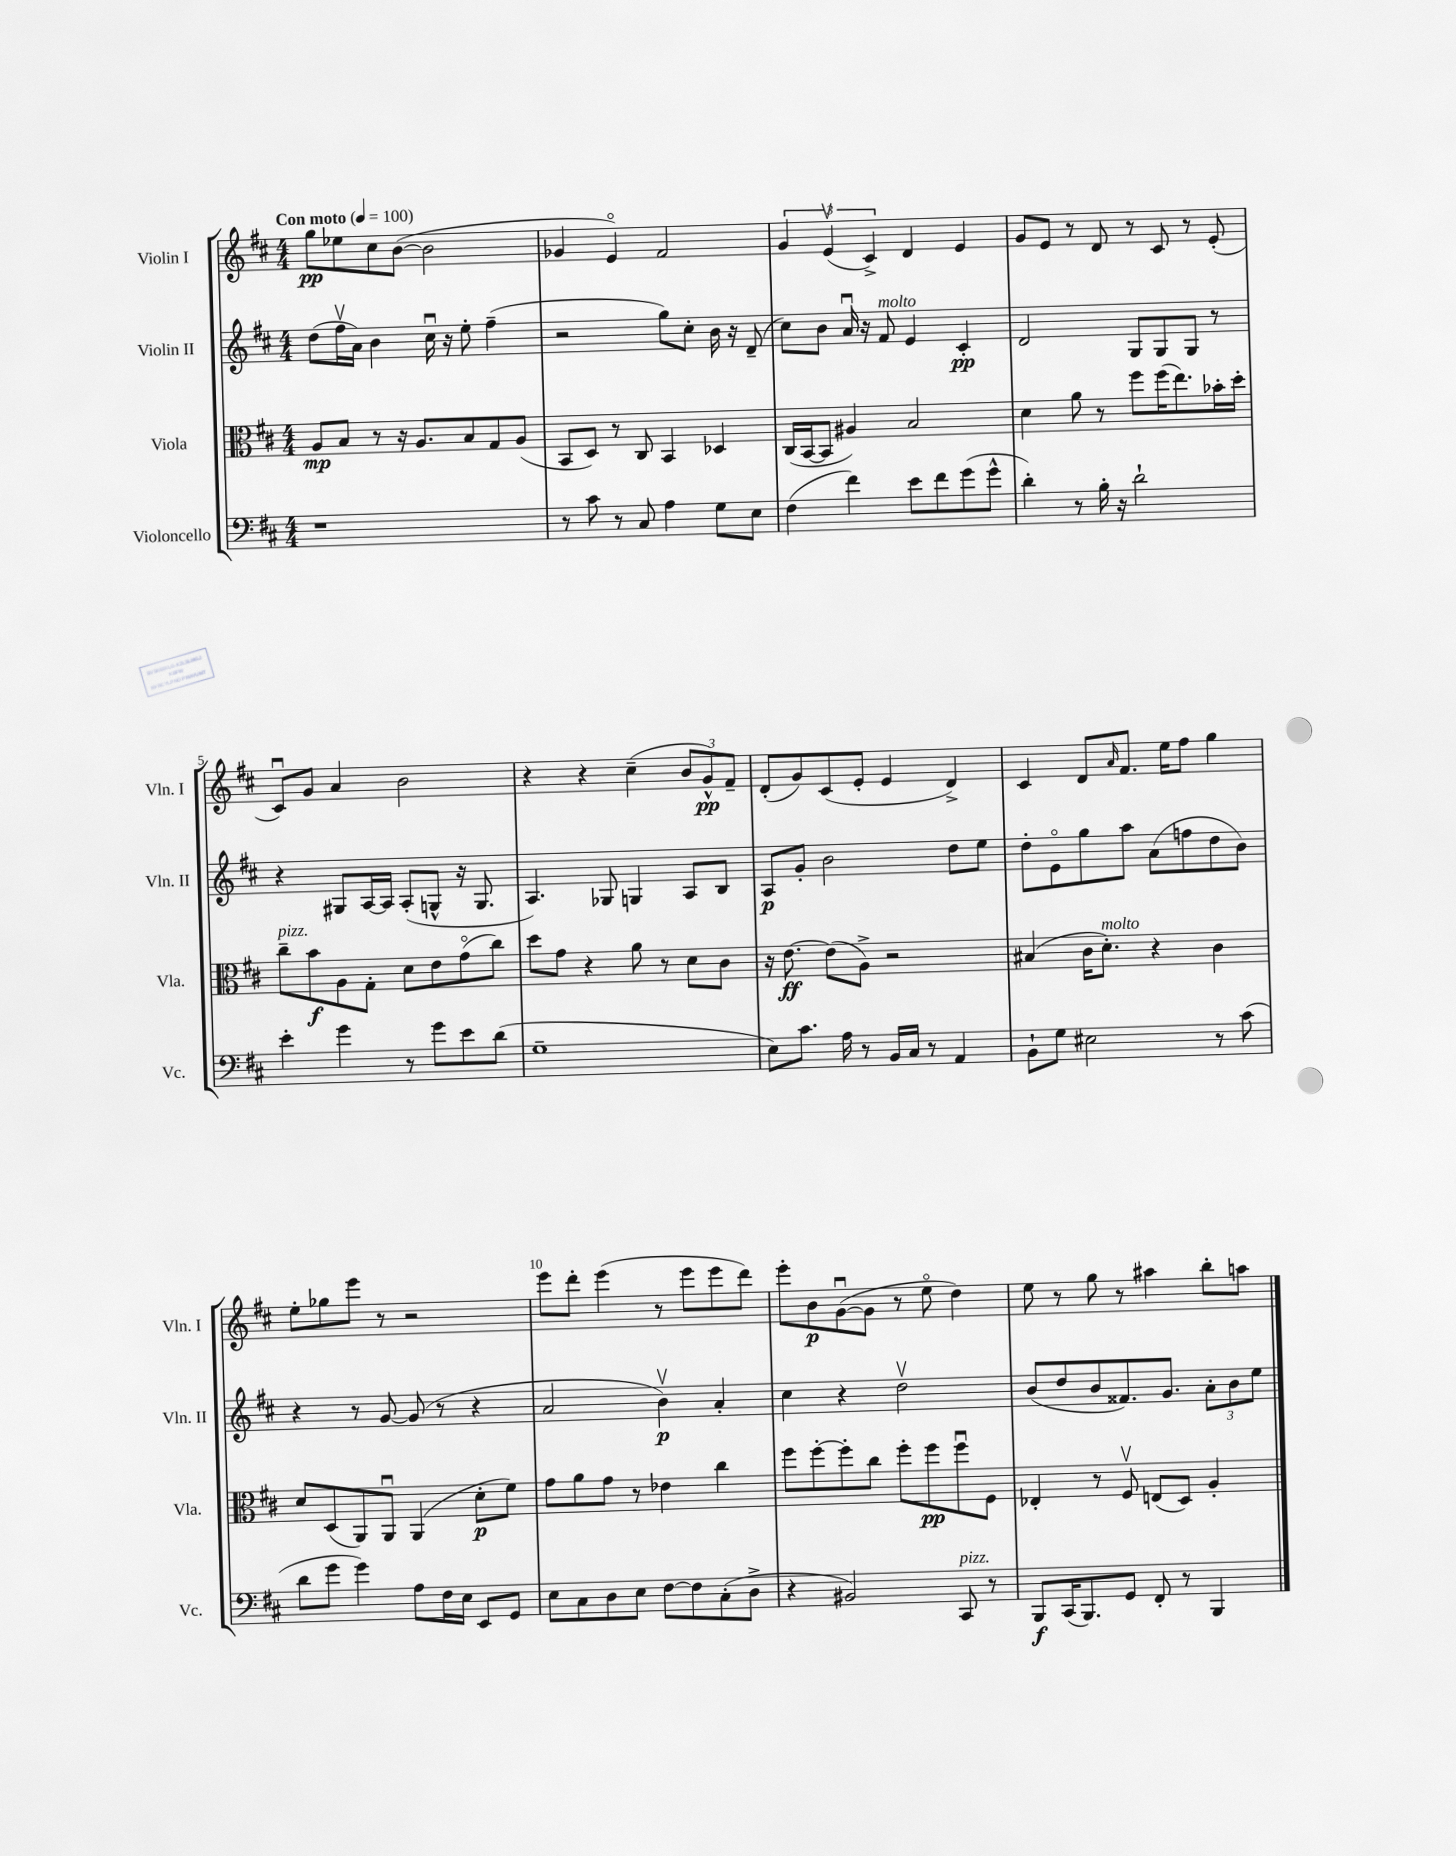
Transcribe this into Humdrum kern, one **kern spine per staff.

**kern	**kern	**kern	**kern
*staff4	*staff3	*staff2	*staff1
*clefF4	*clefC3	*clefG2	*clefG2
*k[f#c#]	*k[f#c#]	*k[f#c#]	*k[f#c#]
*M4/4	*M4/4	*M4/4	*M4/4
*MM100	*MM100	*MM100	*MM100
1r	8A/L	(8dd\L	8gg\L
.	8B/J	16ff#v\L	8ee-\
.	.	16a\JJ)	.
.	8r	4b\	8cc#\
.	16r	.	([8b\J
.	8.A/L	.	.
.	.	16cc#u\	2b\]
.	.	16r	.
.	8B/	8ee'\	.
.	8G/	(4ff#~\	.
.	(8A/J	.	.
=	=	=	=
8r	8BB/L	2r	4g-/
8c#\	8D/J)	.	.
8r	8r	.	4eo/)
8C#/	8C#/	.	.
4A\	4BB/	8gg\L)	2f#/
.	.	8cc#'\J	.
8G\L	4D-/	16b\	.
.	.	16r	.
8E\J	.	(8d~/	.
=	=	=	=
(4F#\	(16C#/LL	8cc#\L)	6g/
.	[16BB/J	.	.
.	8BB/]J	8b\J	.
.	.	.	(6ev/
4f#\)	4A#/)	16au/	.
.	.	16r	.
.	.	.	6c#^/)
.	.	8f#/	.
8e\L	2B/	4e/	4d/
8f#\	.	.	.
(8g\	.	4c#'/	4e/
8g^^\J	.	.	.
=	=	=	=
4d'\)	4d\	2d/	8g/L
.	.	.	8e/J
8r	8a\	.	8r
16B'\	8r	.	8d/
16r	.	.	.
2d`\	8ff#\L	8G/L	8r
.	(16ff#\K	8G/	8c#/
.	8.ee\)	.	.
.	.	8G/J	8r
.	16b-'\L	8r	(8e'/
.	16dd'\JJ	.	.
=	=	=	=
4e'\	8cc#~\L	4r	8c#u/L)
.	8b\	.	8g/J
4g\	8A\	8G#/L	4a/
.	8G'\J	[16A/L	.
.	.	16A/]JJ	.
8r	8d\L	(8A'/L	2b\
8g\L	8e\	8G^^/J	.
8e\	(8go\	16r	.
.	.	8.G/	.
(8d\J	8cc#\J)	.	.
=	=	=	=
1G~	8dd\L	4.A/)	4r
.	8g\J	.	.
.	4r	.	4r
.	.	8G-/	.
.	8a\	4G/	(4cc#~\
.	8r	.	.
.	8d\L	8A/L	12b/L
.	.	.	12g^^/)
.	8c#\J	8B/J	.
.	.	.	12f#~/J
=	=	=	=
8E\L)	16r	8A/L	(8d'/L
.	[8.e\	.	.
8.c#\J	.	8g'/J	8g/)
.	(8e\]L	2b\	(8c#/
16A\	.	.	.
8r	8A^\J)	.	8e'/J
16BB/LL	2r	.	4e/
16C#/JJ	.	.	.
8r	.	.	.
4AA/	.	8dd\L	4d^/)
.	.	8ee\J	.
=	=	=	=
8BB`\L	(4B#/	8dd'\L	4c#/
8G\J	.	8eo\	.
2E#\	16c#\LK	8gg\	8d/L
.	8.d'\J)	.	.
.	.	.	16qqa/
.	.	8aa\J	8.f#/J
.	4r	(8a\L	.
.	.	.	16ee\LK
.	.	8ff\	8ff#\J
8r	4c#\	8dd\	4gg\
(8c#\	.	8b\J)	.
=	=	=	=
8d\L	8d/L	4r	8ee'\L
8g\J	(8D/	.	8gg-\
4g\)	8AA/)	8r	8eee\J
.	8AAu/J	[8g/	8r
8A\L	(4AA/	(8g/]	2r
16F#\L	.	8r	.
16E\JJ	.	.	.
8EE/L	8d'\L	4r	.
8GG/J	8f#\J)	.	.
=	=	=	=
8E\L	8g\L	2a/	8eee\L
8C#\	8a\	.	8ddd'\J
8D\	8g\J	.	(4eee\
8E\J	8r	.	.
[8F#\L	4e-\	4bv\)	8r
8F#\]	.	.	8eee\L
(8C#'\	4cc#\	4a'/	8eee\
8D^\J	.	.	8ddd\J)
=	=	=	=
4r	8ff#\L	4cc#\	8eee'\L
.	[8ff#'\	.	8b\
2BB#/)	8ff#'\]	4r	([8gu\
.	8cc#\J	.	8g\]J
.	8ff#'\L	2ddv\	8r
.	8ff#\	.	8eeo\
8CC#/	8ff#u\	.	4dd\)
8r	8F#\J	.	.
=	=	=	=
8BBB/L	4E-'/	(8b/L	8ee\
(16CC#/K	.	8dd/	8r
8.BBB/)	.	.	.
.	8r	8b/	8gg\
8GG/J	8F#v/	8.f##/)	8r
8FF#'/	(8E/L	.	4aa#\
.	.	8.g/J	.
8r	8D/J)	.	.
4BBB/	4A'/	12a'\L	8bb'\L
.	.	12b\	.
.	.	.	8aa\J
.	.	12ee\J	.
==	==	==	==
*-	*-	*-	*-
